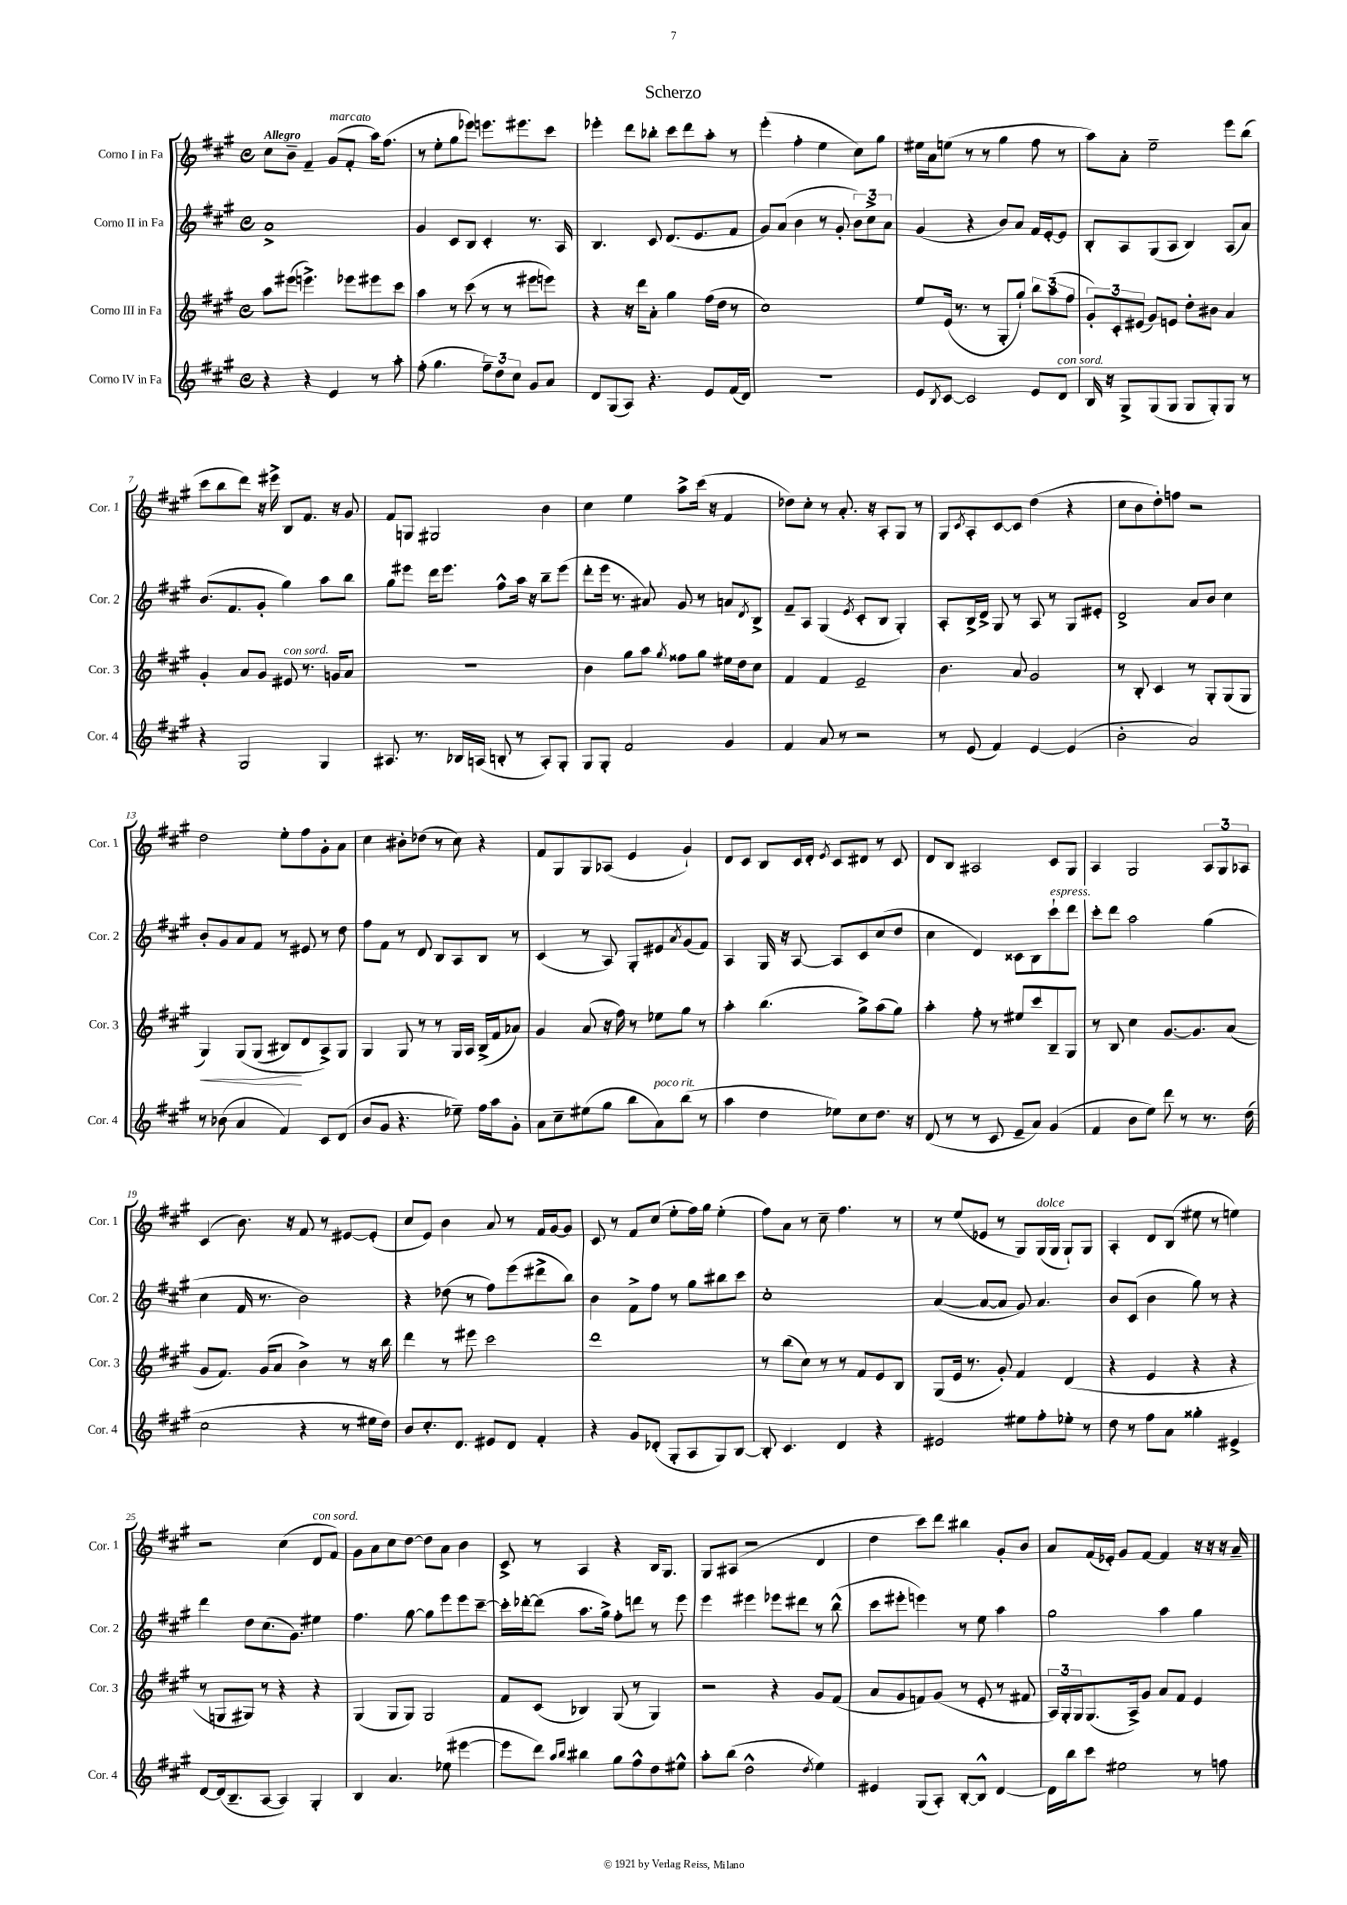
\header { title = "Scherzo" }
<<
\new StaffGroup <<
\new Staff = "s0" \with { instrumentName = "Corno I in Fa" shortInstrumentName = "Cor. 1" } {
    \clef treble \key a \major \defaultTimeSignature \time 4/4 \tempo "Allegro"
    cis''8 b'8-- fis'4-- gis'8^\markup { \italic "marcato" }( fis'8-. a''16) fis''8.( |
    r8 e''8-. gis''8 ees'''8) e'''8. eis'''8. cis'''8 |
    ees'''4-. d'''8 bes''8-. cis'''8 d'''8 a''8-. r8 |
    e'''4-.( fis''4-. e''4 cis''8) gis''8 |
    eis''16 a'16 e''8( r8 r8 gis''4 fis''8 r8 |
    a''8) a'8-. e''2-- e'''8 b''8( |
    cis'''8 b''8 d'''8) r16 eis'''16-> b8 fis'8. r16 gis'8 |
    fis'8 g8 gis2 b'4 |
    cis''4 e''4 a''8-> cis'''16( r16 fis'4 |
    des''8) cis''8-. r8 a'8.-. r16 a8-. gis8 r8 |
    gis8 \acciaccatura { cis'8 } a8-. cis'8~ cis'8 d''4( r4 |
    cis''8 b'8 d''8-.) f''8 r2 |
    d''2 e''8-. fis''8 gis'8-. a'8 |
    cis''4 bis'8-. des''8( r8 cis''8) r4 |
    fis'8 gis8 gis8 aes8( e'4 gis'4-!) |
    d'8 cis'8 b8 cis'16 d'16-. \acciaccatura { e'8 } cis'8 dis'8 r8 cis'8 |
    d'8 b8 ais2 cis'8 gis8 |
    a4 gis2 \tuplet 3/2 { a8 gis8 aes8 } |
    cis'4( b'8.) r16 fis'8 r8 eis'8~ eis'8-.( |
    cis''8 e'8) b'4 a'8 r8 fis'16 gis'16~ gis'8 |
    cis'8 r8 fis'8 cis''8( e''8-. fis''16) gis''16 e''4-.( |
    fis''8) a'8 r8 cis''8-- fis''4. r8 |
    r8 e''8( ees'8 r8 gis8) gis16^\markup { \italic "dolce" }( gis16 gis8-!) gis8 |
    a4-. d'8 b8( eis''8 r8 e''4) |
    r2 cis''4( d'8^\markup { \italic "con sord." } fis'8) |
    gis'8 a'8 cis''8 d''8~ d''8 a'8 b'4 |
    cis'8-> r8 a4 r4 b16 gis8. |
    gis8 ais8( r2 d'4 |
    d''4 cis'''8) d'''8 bis''4 gis'8-. b'8 |
    a'8 fis'16( ees'16-.) gis'8 fis'8~ fis'4 r16 r16 r16 a'16-- \bar "|." |
}
\new Staff = "s1" \with { instrumentName = "Corno II in Fa" shortInstrumentName = "Cor. 2" } {
    \clef treble \key a \major \defaultTimeSignature \time 4/4
    a'1-> |
    gis'4 cis'8 b8 cis'4-. r8. a16 |
    b4. cis'8 d'8.( e'8. fis'8 |
    gis'8) a'8( b'4 r8 gis'8-. \tuplet 3/2 { b'8) cis''8-> a'8 } |
    gis'4( r4 b'8) a'8 fis'16 e'16~-. e'8 |
    b8-. a8 gis8( a8 b4) a8( a'8) |
    b'8.( fis'8. gis'8-. gis''4) a''8 b''8 |
    gis''8 eis'''8 d'''16 eis'''8. fis''8-^ a''16 r16 b''8-- eis'''8( |
    d'''8-. e'''16 r8. ais'8) gis'8 r8 a'8 \acciaccatura { d'8 } b8-> |
    fis'8-- a8 gis4( \acciaccatura { e'8 } cis'8-. b8 gis4-.) |
    a8-. b16-> d'16-> gis8 r8 a8 r8 gis8 eis'8-. |
    d'2-> a'8 b'8 cis''4 |
    b'8-. gis'8 a'8 fis'8 r8 eis'8 r8 d''8 |
    fis''8 fis'8 r8 d'8 b8 a8 b8 r8 |
    cis'4( r8 a8) gis8-. eis'8 \acciaccatura { a'8 } gis'8( fis'8) |
    a4 gis16 r16 a8~ a8 cis'8 cis''8( d''8 |
    cis''4 d'4) cisis'8 b8 cis'''8-!^\markup { \italic "espress." } d'''8 |
    cis'''8-. d'''8 a''2 gis''4( |
    cis''4 fis'16 r8. b'2) |
    r4 des''8( r8 fis''8) e'''8( dis'''8-> b''8) |
    b'4 fis'8-> fis''8 r8 gis''8 bis''8 cis'''8 |
    cis''1-. |
    a'4~( a'8~ a'8 gis'8) a'4. |
    b'8 cis'8( b'4 gis''8) r8 r4 |
    d'''4 d''8 cis''8.( gis'8.) eis''4 |
    fis''4. gis''8~ gis''8 e'''8 e'''8 cis'''8~-- |
    cis'''16-. des'''16~-. des'''8( a''8. gis''16->) fis''8-. d'''8 r8 e'''8 |
    e'''4 eis'''4 ees'''8 dis'''8 r8 b''8-^( |
    cis'''8 eis'''8-. e'''4) r8 e''8 a''4 |
    gis''2 a''4 gis''4 \bar "|." |
}
\new Staff = "s2" \with { instrumentName = "Corno III in Fa" shortInstrumentName = "Cor. 3" } {
    \clef treble \key a \major \defaultTimeSignature \time 4/4
    a''8 eis'''8( e'''4.->) ees'''8 eis'''8 cis'''8 |
    a''4 r8 cis'''8( r8 r8 eis'''8 e'''8) |
    r4 r16 d'''16 a'8-. gis''4 fis''16( d''16 r8 |
    cis''1) |
    e''8 e'16( r8. r8 gis8-. gis''8-!) \tuplet 3/2 { b''8 a''8( fis''8 } |
    \tuplet 3/2 { gis'8-.) cis'8-. eis'8( } gis'8) e'8 d''8-. bis'8 a'4 |
    gis'4-. a'8 gis'8 eis'8^\markup { \italic "con sord." } r8. g'16 a'8 |
    R1 |
    b'4 gis''8 a''8 \acciaccatura { gis''8 } fisis''8 gis''8 eis''16 d''16 cis''8 |
    fis'4 fis'4 e'2-- |
    b'4. a'8 gis'2 |
    r8 b8-. cis'4 r8 gis8-. gis8( gis8 |
    gis4\<) gis8\( gis8( bis8\!) d'8 a8->\) gis8 |
    gis4 gis8 r8 r8 gis16 a16 b16->( fis'16 aes'8) |
    gis'4 a'8( r16 fis''16) r8 ees''8 gis''8 r8 |
    a''4-. b''4.( gis''8->) a''8( gis''8) |
    a''4-. fis''8-. r8 eis''8 cis'''8 b8-- gis8 |
    r8 b8 cis''4 gis'8.~ gis'8. a'8( |
    gis'8 fis'8.) gis'16( a'8 b'4->) r8 r16 b''16 |
    d'''4 r8 eis'''8 cis'''2 |
    d'''1 |
    r8 b''8( cis''8) r8 r8 fis'8 e'8 b8 |
    gis8( e'16 r8. gis'8-.) fis'4 d'4( |
    r4 e'4 r4 r4 |
    r8 g8 gis8) r8 r4 r4 |
    gis4( gis8 gis8) gis2 |
    fis'8 cis'8( bes4) gis8( r8 gis4) |
    r2 r4 gis'8 fis'8( |
    a'8 gis'8 f'8) gis'8( r8 e'8-. r8 fis'8 |
    \tuplet 3/2 { a16) gis16-. gis16 } gis8.( a16->) gis'8 a'8 fis'8 e'4 \bar "|." |
}
\new Staff = "s3" \with { instrumentName = "Corno IV in Fa" shortInstrumentName = "Cor. 4" } {
    \clef treble \key a \major \defaultTimeSignature \time 4/4
    r4 r4 e'4 r8 a''8-. |
    fis''8-.( gis''4. \tuplet 3/2 { fis''8--) d''8 cis''8 } gis'8 a'8 |
    d'8 gis8( a8) r4. e'8 fis'16( d'16) |
    R1 |
    e'8 \acciaccatura { b8 } cis'8~ cis'2 e'8 d'8^\markup { \italic "con sord." } |
    b16 r16 gis8-> gis8( gis8 gis8 gis8-.) gis8 r8 |
    r4 gis2 gis4 |
    ais8. r8. bes16 a16( b8-. r8 a8-.) gis8-. |
    gis8 gis8-. fis'2 gis'4 |
    fis'4 a'8 r8 r2 |
    r8 e'8( fis'4) e'4~ e'4( |
    b'2-. a'2) |
    r8 bes'8( a'4 fis'4) cis'8 d'8( |
    b'8 gis'8 r4. ees''8--) fis''16 a''16 gis'8-. |
    a'8 cis''8-- eis''8( gis''8 b''8 a'8^\markup { \italic "poco rit." }) b''8( r8 |
    a''4 d''4 ees''8) cis''8 d''8. r16 |
    d'8( r8 r8 cis'8 e'8-- a'8) gis'4( |
    fis'4 b'8 e''8) d'''8 r8 r8. d''16( |
    cis''2 r4 r8 eis''16 d''16) |
    b'8 cis''8.-. d'8. eis'8 d'8 fis'4-. |
    r4 gis'8 des'8-.( gis8-. a8 gis8) b8~ |
    b8-. cis'4. d'4 r4 |
    eis'2 eis''8 fis''8-. ees''8-. r8 |
    d''8 r8 fis''8 a'8 gisis''4-. eis'4-> |
    d'8~ d'16( b8.-- a8~ a4) gis4-. |
    b4 a'4. ees''8( eis'''4~ |
    eis'''8 d'''8) \grace { a''16 b''16 } bis''4 gis''8 fis''8-^ d''8 eis''8-^ |
    a''8-. b''8( d''2-^ \acciaccatura { d''8 } e''4) |
    eis'4 gis8( a8-.) b8~-. b8-^ d'4~ |
    d'16 b''16 cis'''8 eis''2 r8 f''8 \bar "|." |
}
>>
>>
